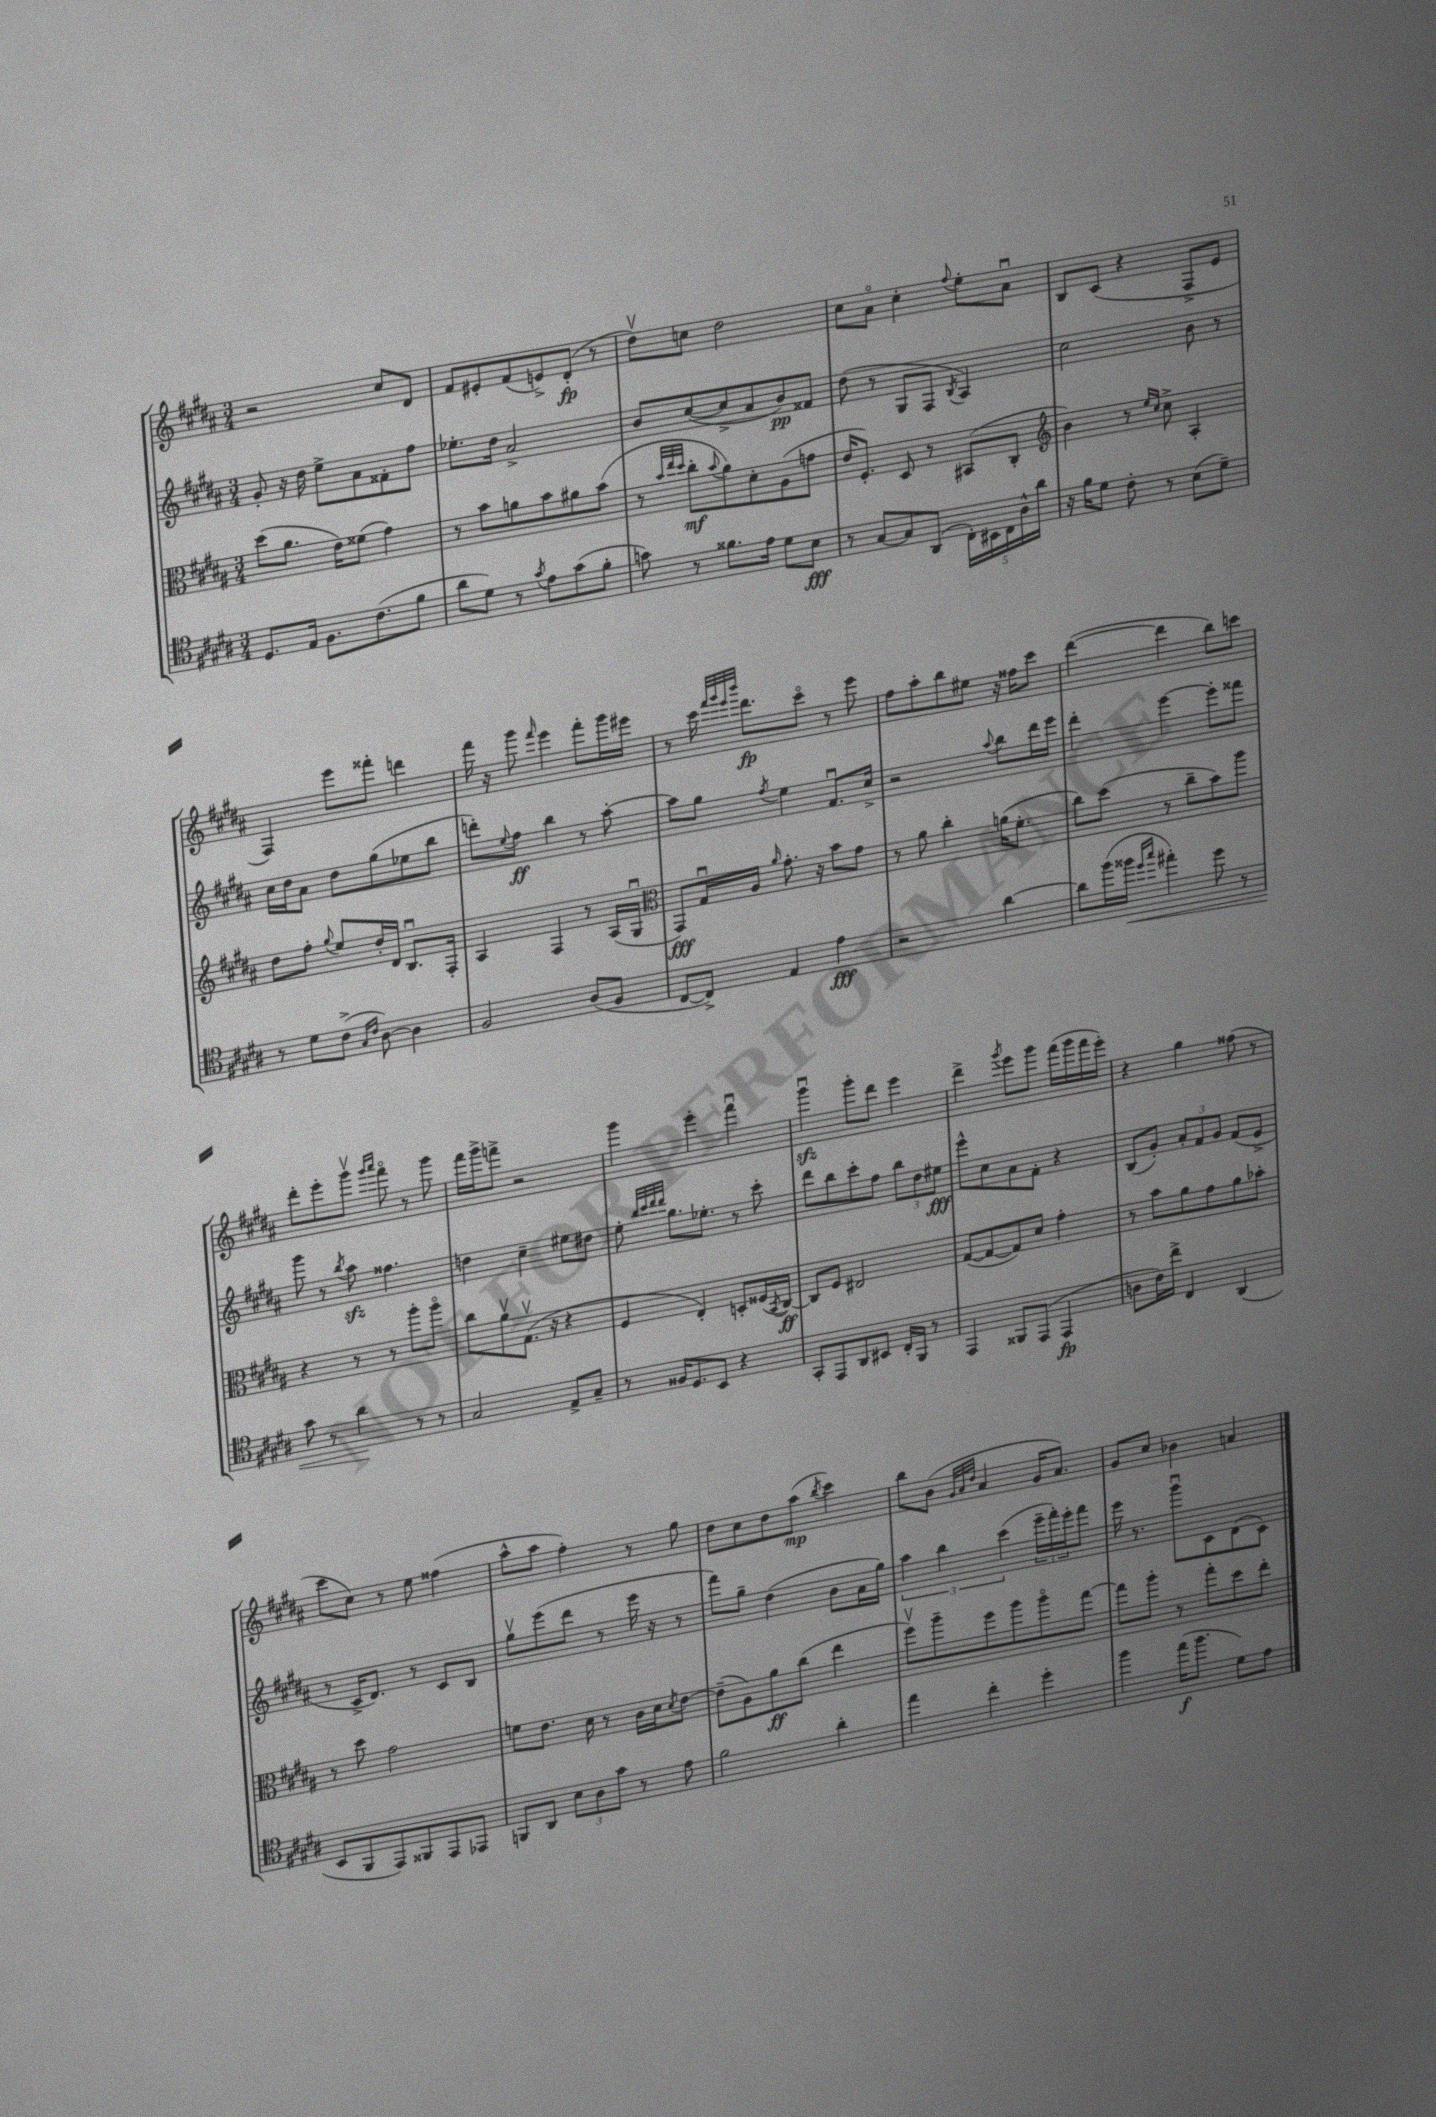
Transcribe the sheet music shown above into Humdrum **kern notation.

**kern	**dynam	**kern	**dynam	**kern	**dynam	**kern	**dynam
*part4	*part4	*part3	*part3	*part2	*part2	*part1	*part1
*staff4	*staff4	*staff3	*staff3	*staff2	*staff2	*staff1	*staff1
*clefC4	*	*clefC3	*	*clefG2	*	*clefG2	*
*k[f#c#g#d#a#]	*	*k[f#c#g#d#a#]	*	*k[f#c#g#d#a#]	*	*k[f#c#g#d#a#]	*
*M3/4	*	*M3/4	*	*M3/4	*	*M3/4	*
=25	=25	=25	=25	=25	=25	=25	=25
8.D#/L	.	(8dd#\L	.	8g#'/	.	2r	.
.	.	8.a#\J	.	16r	.	.	.
16E/Jk	.	.	.	16dd#\	.	.	.
8.F#\L	.	.	.	8ee^\L	.	.	.
.	.	16e\KL)	.	.	.	.	.
.	.	(8f##X\J	.	8a#\	.	.	.
(8.c#\	.	.	.	.	.	.	.
.	.	4g#\)	.	8f##X'\	.	8cc#/L	.
8f#\J	.	.	.	8ff#\J	.	8d#/J	.
=26	=26	=26	=26	=26	=26	=26	=26
8a#\L	.	8r	.	8.ee-X'\L	.	8f#/L	.
8d#\J)	.	8b\L	.	.	.	8e#X'/	.
.	.	.	.	16dd#\Jk	.	.	.
8r	.	8an\	.	2a#^/	.	(8f#/	.
8qg#/	.	.	.	.	.	.	.
8e\L	.	8b\	.	.	.	8en^/)	.
(8g#\	.	8a#X\	.	.	.	(8d#'/J	fp
8f#'\J	.	(8b\J	.	.	.	8r	.
=27	=27	=27	=27	=27	=27	=27	=27
8gn\)	.	8r	.	8b/L	.	8dd#v\L)	.
.	.	32qqb/LLL	.	.	.	.	.
.	.	32qqee/	.	.	.	.	.
.	.	32qqdd#/JJJ	.	.	.	.	.
8r	.	8cc#'\L	mf	([8cc#/	.	8ccn\J	.
.	.	8qqb/	.	.	.	.	.
8.f##X\L	.	8a#\)	.	8cc#^/]	.	2dd#\	.
.	.	8d#'\	.	8a#/	.	.	.
16e\Jk	.	.	.	.	.	.	.
8d#\L	.	(8A#\	.	8b/)	pp	.	.
8B\J	fff	8gn\J	.	8f##X/J	.	.	.
=28	=28	=28	=28	=28	=28	=28	=28
8r	.	16e/KL	.	(8dd#\	.	8cc#\L	.
.	.	8.F#'/J)	.	.	.	.	.
[8G#/L	.	.	.	8r	.	8a#\J	.
8G#/]	.	8D#/	.	8G#/L	.	4cc#'\	.
(8AA#/J	.	8r	.	8F#/J	.	.	.
.	.	.	.	8qB/	.	8qqff#/	.
20C#'\LL)	.	(8BB#X/L	.	4A#/)	.	8ee'\L	.
20BB#X\	.	.	.	.	.	.	.
20C#\	.	.	.	.	.	.	.
.	.	8C#'/J	.	.	.	8a#u\J	.
20A#^^\	.	.	.	.	.	.	.
20a#\JJ	.	.	.	.	.	.	.
=29	=29	=29	=29	=29	=29	=29	=29
*	*	*clefG2	*	*	*	*	*
16r	.	4b\)	.	2cc#\	.	8B/L	.
16f#\KL	.	.	.	.	.	.	.
8d#\J	.	.	.	.	.	(8c#/J	.
8c#'\	.	8r	.	.	.	4r	.
.	.	16qqee/LL	.	.	.	.	.
.	.	16qqcc#/JJ	.	.	.	.	.
8r	.	8cc#^\	.	.	.	.	.
(8B\L	.	4A#'/	.	8b\	.	8F#^/L	.
8d#~\J)	.	.	.	8r	.	8e/J	.
!!LO:LB:g=z
=30	=30	=30	=30	=30	=30	=30	=30
8r	.	8dd#\L	.	16cc#\LL	.	4F#/)	.
.	.	.	.	16dd#\J	.	.	.
8d#\L	.	8ff#'\J	.	8a#\J	.	.	.
.	.	8qqgg#/	.	.	.	.	.
(8c#^\J	.	8ee/L	.	8dd#\L	.	8eee\L	.
16qqG#/LL	.	.	.	.	.	.	.
16qqc#/JJ	.	.	.	.	.	.	.
[8A#\)	.	16dd#'/L	.	(8gg#\	.	8fff##X'\J	.
.	.	16d#/JJ	.	.	.	.	.
4A#\]	.	8.Bu/L	.	8ee-X\	.	4dddn\	.
.	.	.	.	8bb\J	.	.	.
.	.	16F#'/Jk	.	.	.	.	.
=31	=31	=31	=31	=31	=31	=31	=31
2F#/	.	4A#/	.	8dddn'\L)	.	16fff#\	.
.	.	.	.	.	.	16r	.
.	.	.	.	8qqee/	.	.	.
.	.	.	.	8ff#\J	ff	8ggg#\	.
.	.	.	.	.	.	16qqfff#/	.
.	.	4F#/	.	4bb\	.	4eee\	.
(8A#/L	.	8r	.	8r	.	8fff#'\L	.
8F#/J	.	(16A#/LL	.	[8aa#'\	.	16ggg#\L	.
.	.	16G#u/JJ	.	.	.	16eee#X\JJ	.
=32	=32	=32	=32	=32	=32	=32	=32
*	*	*clefC3	*	*	*	*	*
[8C#/L	.	8GG#/L)	fff	8aa#\L]	.	8r	.
8C#^/J])	.	16G#u/L	.	8gg#\J	.	16ccc#\	.
.	.	.	.	.	.	32qqfff#/LLL	.
.	.	.	.	.	.	32qqggg#/	.
.	.	.	.	.	.	32qqeee/	.
.	.	.	.	.	.	32qqbbb/JJJ	.
.	.	16A#/JJ	.	.	.	8.ddd#\L	fp
.	.	16qqa#/	.	8qff#/	.	.	.
4E/	.	8.g#'\	.	4ee\	.	.	.
.	.	.	.	.	.	8ccc#\J	.
.	.	16r	.	.	.	.	.
4e\	fff	8b\L	.	8.f#u/L	.	8r	.
.	.	8g#\J	.	.	.	8eee\	.
.	.	.	.	16cc#^/Jk	.	.	.
=33	=33	=33	=33	=33	=33	=33	=33
2r	.	8r	.	2r	.	8ff#\L	.
.	.	8a#\	.	.	.	8aa#'\	.
.	.	4cc#'\	.	.	.	8bb\	.
.	.	.	.	.	.	8ee#X\J	.
.	.	.	.	8qqaa#/	.	.	.
[4a#\	.	(16an\KL	.	8bb\L	.	16r	.
.	.	8.f#'\J	.	.	.	16ff##X\KL	.
.	.	.	.	16ddd#\L	.	8ccc#\J	.
.	.	.	.	16eee\JJ	.	.	.
=34	=34	=34	=34	=34	=34	=34	=34
8a#\L]	.	8cc#\L)	.	4ddd#'\	.	([4ddd#\	.
(16ff#\L	.	(8dd#\J	.	.	.	.	.
!	!LO:HP:b	!	!	!	!	!	!
16ff##X\JJ	<	.	.	.	.	.	.
16qqdd#/LL	.	.	.	.	.	.	.
16qqgg#/JJ	.	.	.	.	.	.	.
4ee#X'\)	.	8r	.	[4eee\	.	4ddd#\]	.
.	.	8cc#~\L	.	.	.	.	.
8dd#\	.	8b\)	.	8eee'\L]	.	8bb\L)	.
8r	.	8aa#\J	.	8fff##X\J	.	8cccn\J	.
!!LO:LB:g=z
=35	=35	=35	=35	=35	=35	=35	=35
8g#\	.	4r	.	8ggg#\	.	8ddd#'\L	.
8r	.	.	.	8r	.	8eee'\	.
.	.	.	.	8qbb/	.	.	.
4a#\	.	8r	.	8aa#zz\	.	8ggg#v\J	.
.	.	.	.	.	.	16qqggg#/LL	.
.	.	.	.	.	.	16qqaaa#/JJ	.
.	.	8r	.	4.ff##X\	.	8fff#\	.
8r	[	8aa#'\L	.	.	.	8r	.
8r	.	8aa#\J	.	.	.	8ggg#\	.
=36	=36	=36	=36	=36	=36	=36	=36
2G#/	.	8cc#\L	.	4ddn\	.	16fff#\LL	.
.	.	.	.	.	.	16ggg#^\J	.
.	.	8a#v\	.	.	.	8fffn^\J	.
.	.	(8.G#v\J	.	4cc#~\	.	2r	.
.	.	16r	.	.	.	.	.
8E^/L	.	4r	.	8ee#X\L	.	.	.
8G#~/J	.	.	.	8dd#X\J	.	.	.
=37	=37	=37	=37	=37	=37	=37	=37
8r	.	4F#/	.	8ee'\	.	4ggg#\	.
.	.	.	.	32qqbb/LLL	.	.	.
.	.	.	.	32qqccc#/	.	.	.
.	.	.	.	32qqddd#/	.	.	.
.	.	.	.	32qqddd#/JJJ	.	.	.
16F##X/KL	.	.	.	8.gg#\L	.	.	.
8.D#/	.	.	.	.	.	.	.
.	.	4E'/)	.	.	.	4eee'\	.
.	.	.	.	8.ee-X'\J	.	.	.
8BB/J	.	.	.	.	.	.	.
4r	.	8Dn'/L	.	8r	.	4fff#u\	.
.	.	(16F##X/L	.	8ccc#'\	.	.	.
.	.	8qBB/	.	.	.	.	.
.	.	[16C#/JJ)	ff	.	.	.	.
=38	=38	=38	=38	=38	=38	=38	=38
8GG#'/L	.	8C#/L]	.	8ddd#\L	.	4ggg#zzu\	.
8EE/	.	8F#/J	.	8bb\	.	.	.
8AA#/	.	2E#X/	.	8ccc#'\	.	8ggg#'\L	.
8BB#X/J	.	.	.	8ff#\J	.	8ddd#\J	.
16C#'/LL	.	.	.	12bb\L	.	4eee\	.
16FF#/JJ	.	.	.	.	.	.	.
.	.	.	.	12dd#\	.	.	.
8r	.	.	.	.	.	.	.
.	.	.	.	12ee#X\J	fff	.	.
=39	=39	=39	=39	=39	=39	=39	=39
4EE/	.	([8G#/L	.	8eee^^\L	.	4ddd#^\	.
.	.	8G#/_	.	8cc#\	.	.	.
.	.	.	.	.	.	8qggg#/	.
8FF##X/L	.	8G#/])	.	8a#\	.	8eee\L	.
(8EE/J	.	8d#/J	.	8f#'\J	.	8ggg#\J	.
4EE/	fp	4g#'\	.	4r	.	(16fff#\LL	.
.	.	.	.	.	.	16ggg#\	.
.	.	.	.	.	.	16fff#\	.
.	.	.	.	.	.	16eee'\JJ)	.
=40	=40	=40	=40	=40	=40	=40	=40
8An\L	.	8r	.	(8B/L	.	4r	.
16c#\L)	.	8b\L	.	8g#'/J)	.	.	.
16cc#^\JJ	.	.	.	.	.	.	.
4C#/	.	8a#\	.	12a#'/L	.	4gg#\	.
.	.	.	.	12f#/	.	.	.
.	.	8g#\	.	.	.	.	.
.	.	.	.	12g#/J	.	.	.
(4AA#/	.	8a#\	.	(8f#/L	.	(8ff##X\	.
.	.	8b-X'\J	.	8e^/J	.	8r	.
!!LO:LB:g=z
=41	=41	=41	=41	=41	=41	=41	=41
8BB/L	.	8r	.	8r	.	8ccc#\L	.
8FF#/	.	8dd#\	.	16c#^/KL	.	8cc#\J)	.
.	.	.	.	8.d#/J)	.	.	.
8EE/)	.	2g#\	.	.	.	8r	.
8FF##X/	.	.	.	8r	.	8ee\	.
8EE/	.	.	.	8c#/L	.	(4ff##X\	.
8EE-X/J	.	.	.	8B/J	.	.	.
=42	=42	=42	=42	=42	=42	=42	=42
8FFn/L	.	8fn\L	.	8gg#v\L	.	8aa#^^\L	.
8AA#/J	.	8.e\J	.	(8eee\	.	8aa#\J	.
12B\L	.	.	.	8ddd#\J	.	4ff#'\)	.
.	.	16d#\	.	.	.	.	.
12A#\	.	.	.	.	.	.	.
.	.	8r	.	8r	.	.	.
12g#\J	.	.	.	.	.	.	.
8r	.	16c#\LL	.	16eee\	.	8r	.
.	.	16d#\J	.	16r	.	.	.
.	.	8qd#/	.	.	.	.	.
8e\	.	[8e\J	.	8r	.	8gg#\	.
=43	=43	=43	=43	=43	=43	=43	=43
2f#\	.	(8e~\L]	.	8fff#\L)	.	8dd#\L	.
.	.	8A#\)	.	8gg#~\J	.	8cc#\	.
.	.	8a#\	ff	(4dd#\	.	8dd#\	.
.	.	(8cc#\J	.	.	.	(8aa#\J	mp
.	.	.	.	.	.	8qbb/	.
4a#'\	.	4ee\	.	8b\L	.	4ccc#\)	.
.	.	.	.	16a#\L	.	.	.
.	.	.	.	16gg#\JJ)	.	.	.
=44	=44	=44	=44	=44	=44	=44	=44
4ee\	.	8ff#v\L)	.	6aa#\	.	8bb\L	.
.	.	8aa#~\	.	.	.	(8b\J	.
.	.	.	.	6bb\	.	.	.
.	.	.	.	.	.	32qqg#/LLL	.
.	.	.	.	.	.	32qqa#/	.
.	.	.	.	.	.	32qqdd#/JJJ	.
4cc#'\	.	8ff#\	.	.	.	4a#/	.
.	.	.	.	(6ccc#\	.	.	.
.	.	8aa#\	.	.	.	.	.
4dd#'\	.	8aa#\	.	24eee~\LL	.	16g#/KL	.
.	.	.	.	24fff#'\)	.	.	.
.	.	.	.	.	.	8.a#/J)	.
.	.	.	.	24eee'\J	.	.	.
.	.	[8gg#\J	.	8fff#\J	.	.	.
=45	=45	=45	=45	=45	=45	=45	=45
4ff#\	.	8gg#\L]	.	16eee\	.	8g#/L	.
.	.	.	.	8.r	.	.	.
.	.	8aa#'\J	.	.	.	8cc#/J	.
(16ee\KL	f	8r	.	8ggg#u\L	.	4b-X\	.
8.ff#\J	.	.	.	.	.	.	.
.	.	8gg#'\L	.	8c#\	.	.	.
8d#\L)	.	8dd#\	.	(8d#\	.	4an/	.
8e\J	.	8ee'\J	.	8c#\J)	.	.	.
==	==	==	==	==	==	==	==
*-	*-	*-	*-	*-	*-	*-	*-
